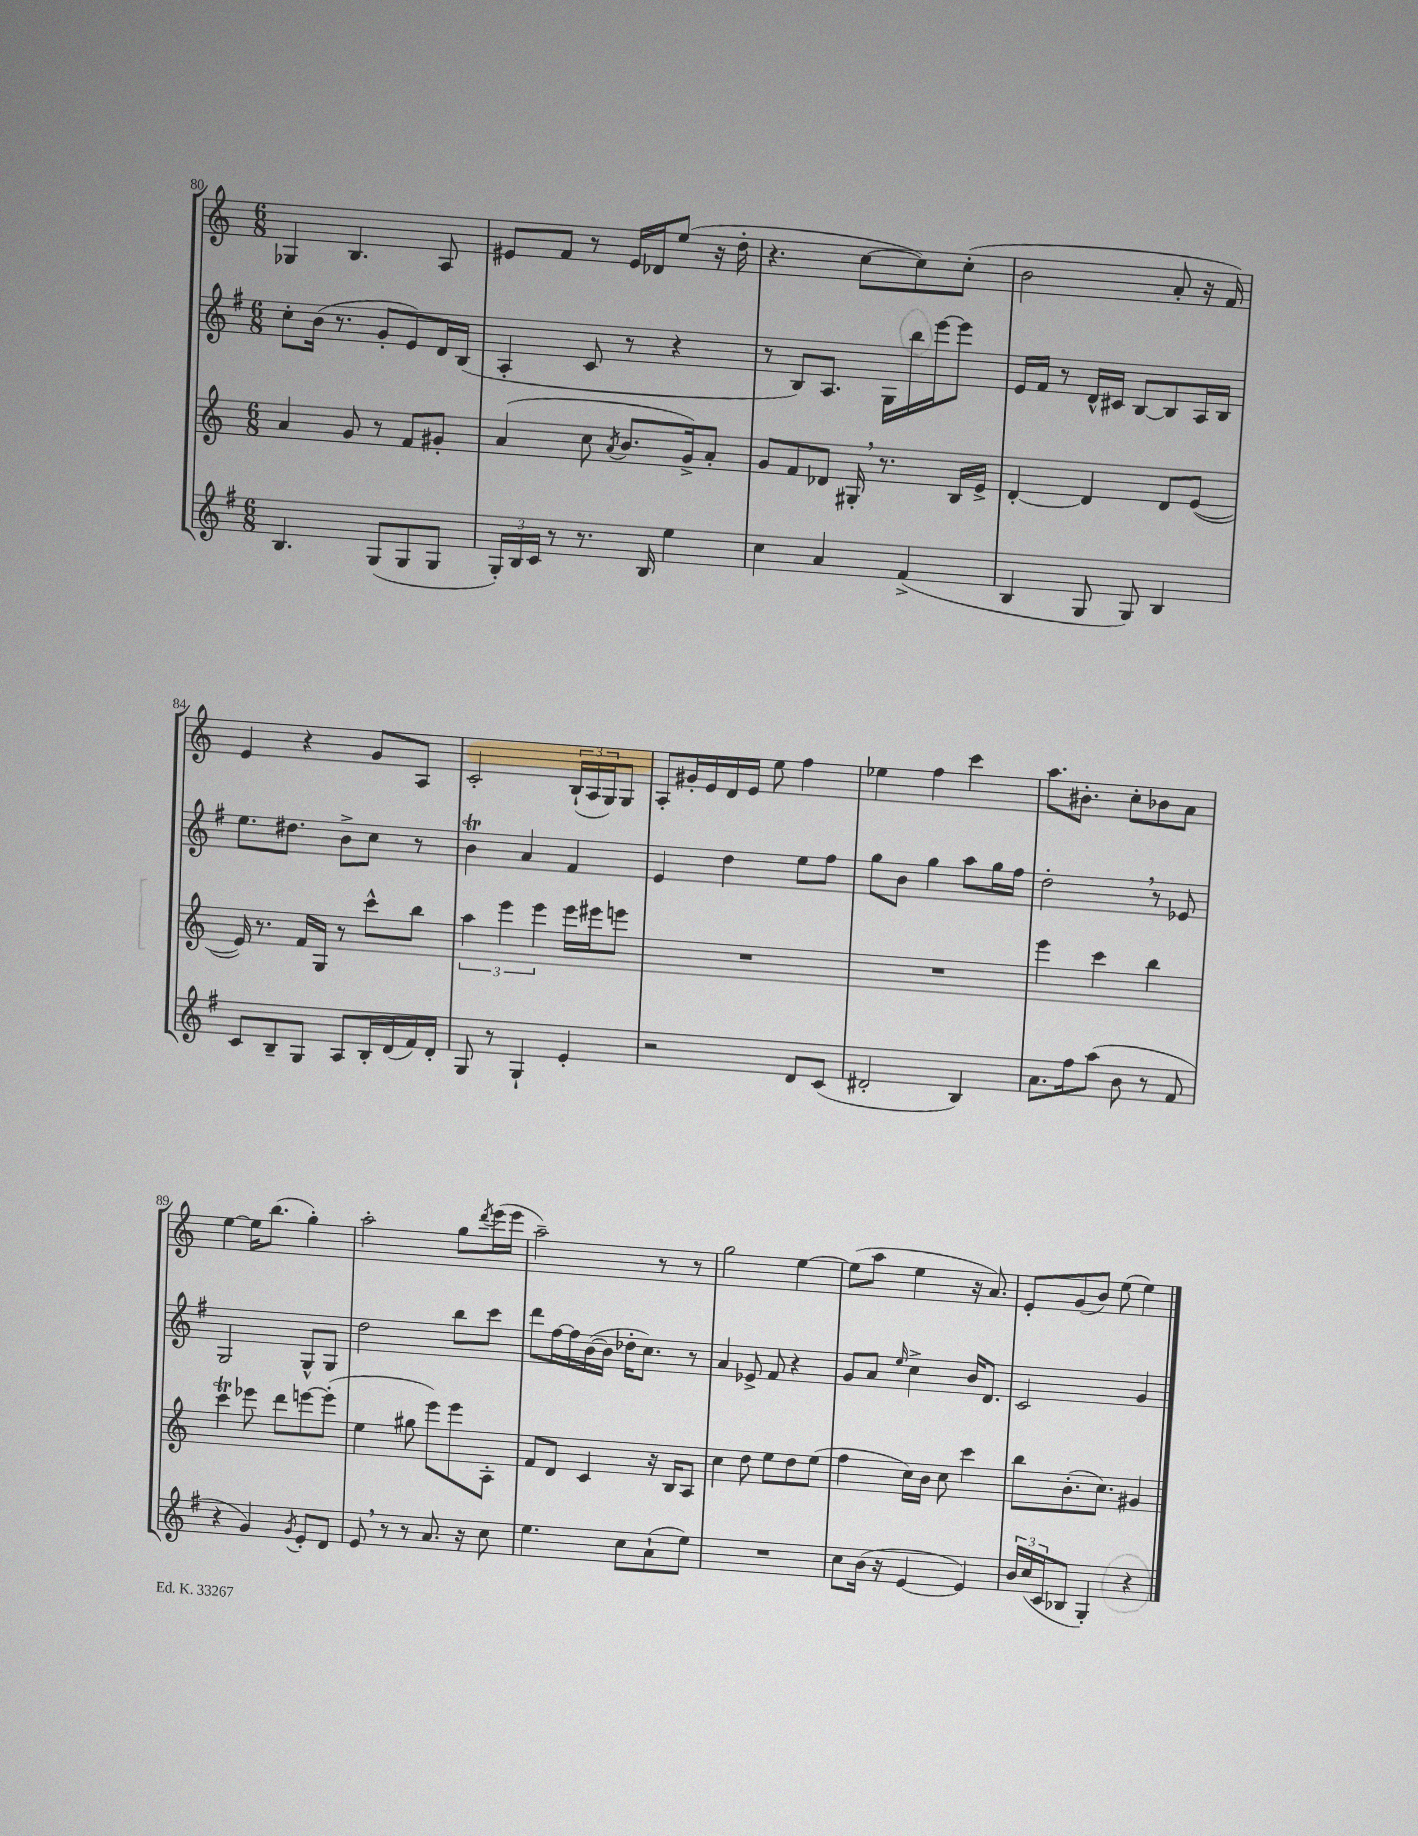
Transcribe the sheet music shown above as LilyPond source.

<<
\new StaffGroup <<
\new Staff = "s0" {
    \clef treble \key c \major \numericTimeSignature \time 6/8
    ges4 b4. a8 |
    eis'8 f'8 r8 eis'16 des'16 e''8( r16 d''16-. |
    r4. c''8~ c''8) c''8-.( |
    b'2 a'8-. r16 f'16) |
    e'4 r4 g'8 a8 |
    c'2-. \tuplet 3/2 { b16-!( a16 g16) } g8 |
    a8-. gis'16-. e'16 d'16 e'16 e''8 f''4 |
    ees''4 f''4 c'''4 |
    a''8. bis'8.-. c''8-. bes'8 a'8 |
    e''4~ e''16 b''8.( g''4-.) |
    a''2-. g''8 \acciaccatura { d'''8 } e'''16( e'''16 |
    a''2--) r8 r8 |
    g''2 e''4~ |
    e''8( a''8 e''4 r16 a'8.) |
    e'8-. g'8( b'8) e''8( e''4) \bar "|." |
}
\new Staff = "s1" {
    \clef treble \key g \major \numericTimeSignature \time 6/8
    c''8-. b'16( r8. g'8-. e'8) d'16 b16( |
    a4-. c'8 r8 r4 |
    r8 b8) a8. g16 b''16 e'''16~ e'''8 |
    e'16 fis'16 r8 d'16-^ cis'16 b8~ b8 a16 b16 |
    e''8. dis''8. b'8-> c''8 r8 |
    b'4\trill a'4 fis'4 |
    e'4 d''4 e''8 fis''8 |
    g''8 b'8 g''4 a''8 g''16 fis''16 |
    d''2-. \breathe r8 ees'8 |
    g2 g8-^ g8 |
    d''2 b''8 c'''8 |
    d'''8 fis''16~ fis''16 b'16~( b'16 des''16-. c''8.) r8 |
    a'4 ees'8-> fis'8 r4 |
    g'8 a'8 \grace { e''16 } c''4-> b'16 d'8. |
    c'2 g'4 \bar "|." |
}
\new Staff = "s2" {
    \clef treble \key c \major \numericTimeSignature \time 6/8
    a'4 g'8 r8 f'8 gis'8-. |
    a'4( c''8 \acciaccatura { a'8 } b'8. g'16->) a'8-. |
    g'8 f'8 des'8 gis16-. \breathe r8. b16 e'16-> |
    d'4~-. d'4 d'8 e'8~( |
    e'16) r8. f'16 g16 r8 c'''8-^ b''8 |
    \tuplet 3/2 { a''4 e'''4 e'''4 } e'''16 eis'''16 e'''8 |
    R2. |
    R2. |
    e'''4 c'''4 b''4 |
    c'''4\trill ees'''8 d'''8 e'''8~ e'''8-.( |
    e''4 gis''8 e'''8) e'''8 a8-. |
    f'8 d'8 c'4 r16 b16 a8 |
    c''4 d''8 e''8 d''8 e''8( |
    f''4 c''16) b'16 c''8 c'''4 |
    b''8 b'8.-.( c''8.) gis'4 \bar "|." |
}
\new Staff = "s3" {
    \clef treble \key g \major \numericTimeSignature \time 6/8
    b4. g8( g8 g8 |
    \tuplet 3/2 { g16-.) b16 c'16 } r8 r8. b16 e''4 |
    c''4 a'4 fis'4->( |
    b4 g8 g8) b4 |
    c'8 b8-- g8 a8 b16-. d'16( fis'16) d'16-. |
    g8 r8 g4-! e'4-. |
    r2 d'8 c'8( |
    dis'2-. b4) |
    a'8. fis''16 a''8( b'8 r8 fis'8 |
    r4 g'4) \acciaccatura { g'8 } e'8-. d'8 |
    e'8 \breathe r8 r8 a'8. r16 c''8 |
    e''4. c''8 a'8-!( e''8) |
    R2. |
    c''8 b'16( r16 e'4~ e'4) |
    \tuplet 3/2 { b'16 c''16( c'16 } bes8 g4-.) r4 \bar "|." |
}
>>
>>
\layout { \context { \Score currentBarNumber = #80 } }
